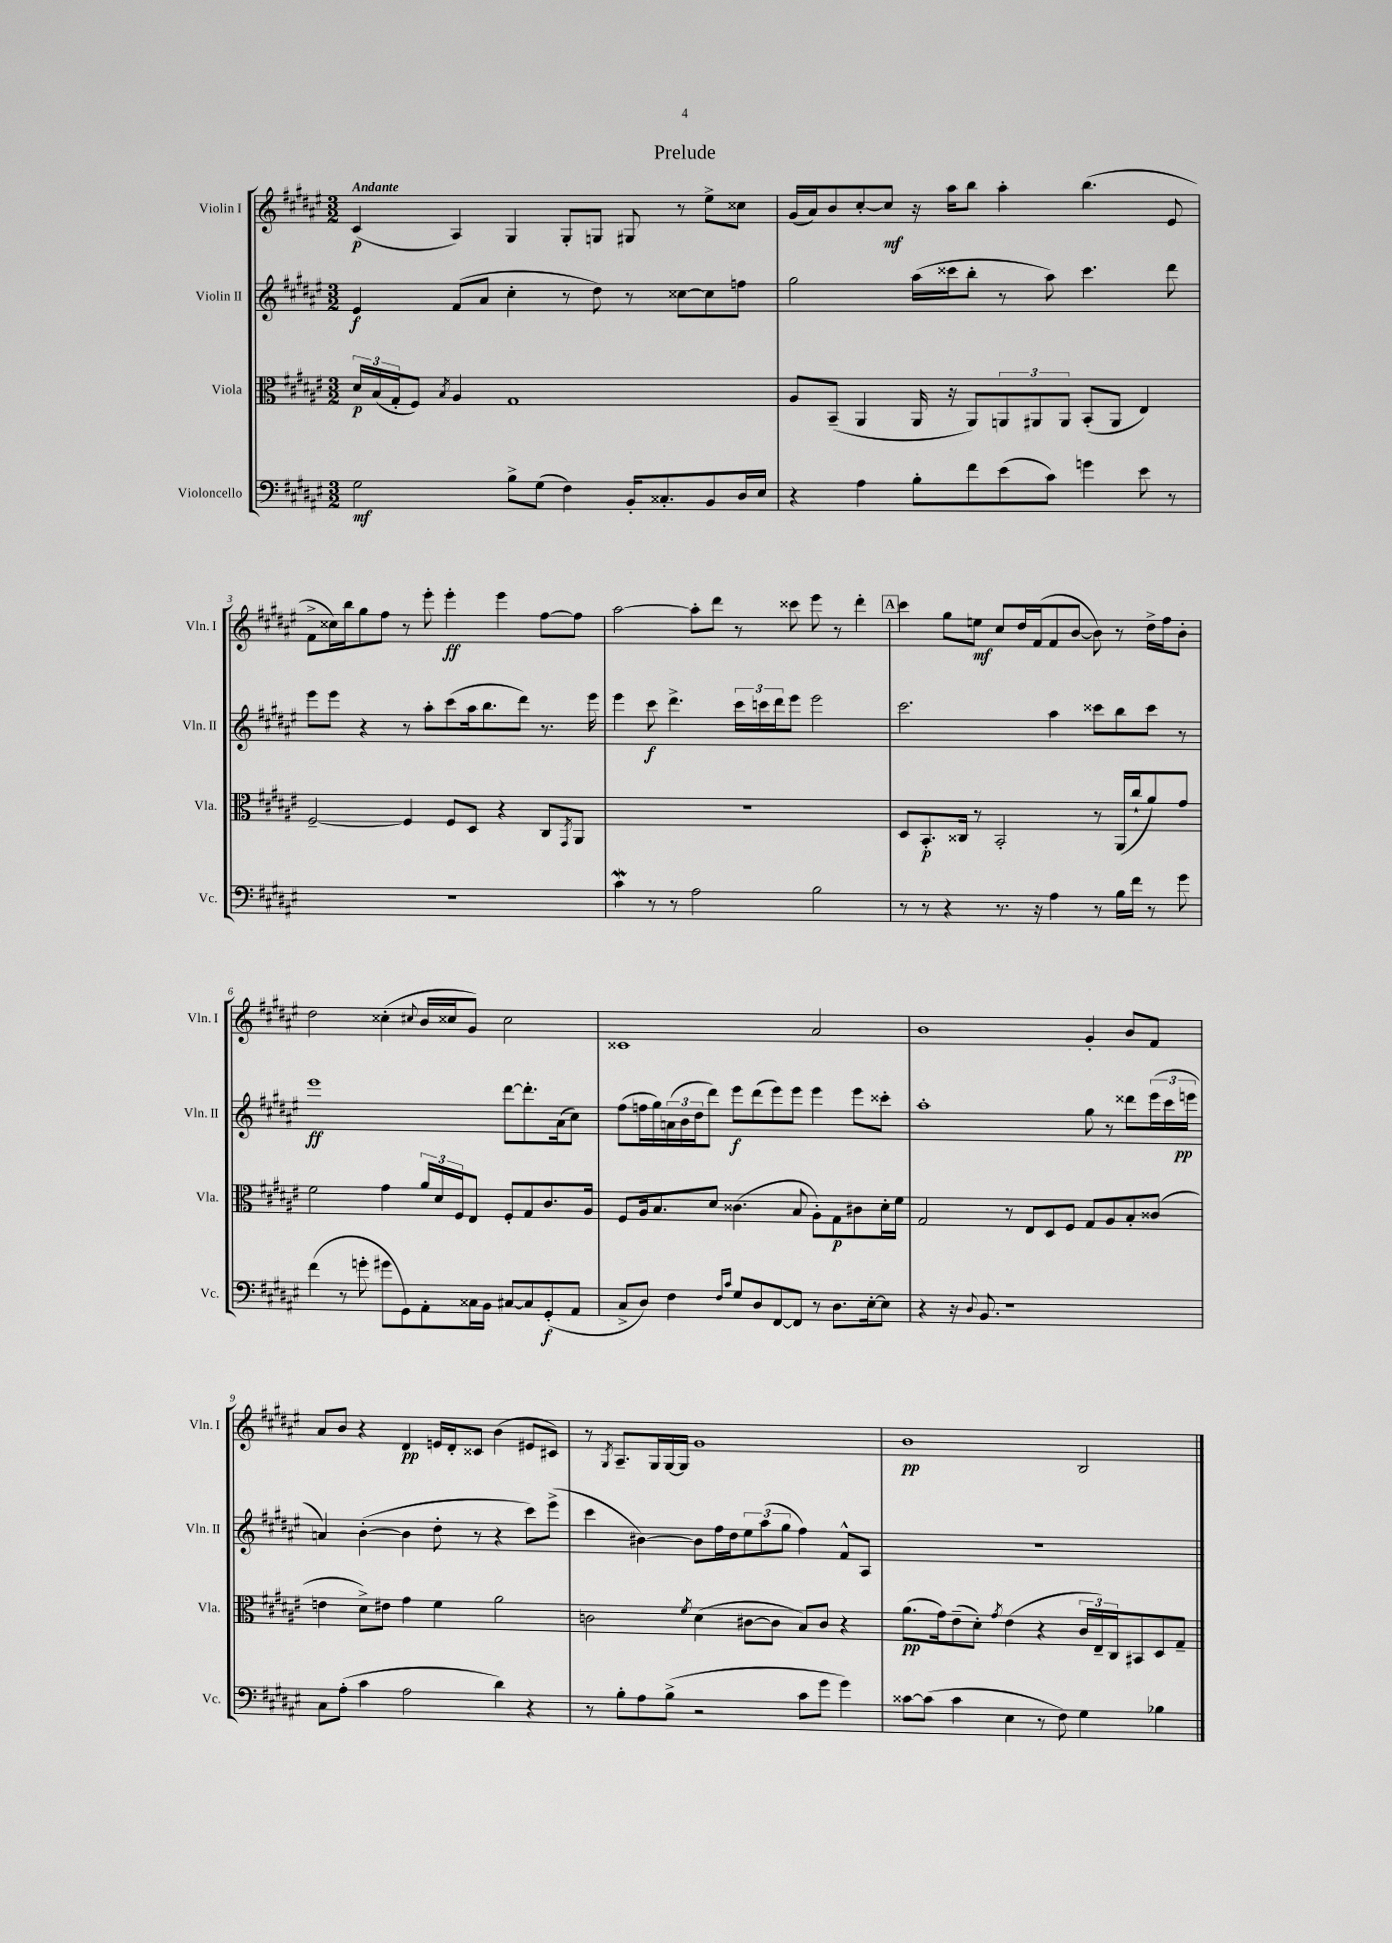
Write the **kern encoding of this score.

**kern	**kern	**kern	**kern
*staff4	*staff3	*staff2	*staff1
*clefF4	*clefC3	*clefG2	*clefG2
*k[f#c#g#d#a#e#]	*k[f#c#g#d#a#e#]	*k[f#c#g#d#a#e#]	*k[f#c#g#d#a#e#]
*M3/2	*M3/2	*M3/2	*M3/2
2G#\	24d#/LL	4e#/	(4c#/
.	(24B/	.	.
.	24G#'/J	.	.
.	8F#/J)	.	.
.	8qB/	.	.
.	4A#/	(8f#/L	4A#/)
.	.	8a#/J	.
8B^\L	1G#	4cc#'\	4G#/
(8G#\J	.	.	.
4F#\)	.	8r	8G#'/L
.	.	8dd#\)	8G/J
16BB'/LK	.	8r	8G#/
8.C##'/	.	.	.
.	.	[8cc##\L	8r
8BB/	.	8cc##\]	8ee#^\L
16D#/L	.	8ff\J	8cc##\J
16E#/JJ	.	.	.
=	=	=	=
4r	8A#/L	2gg#\	(16g#/LL
.	.	.	16a#/J)
.	(8BB~/J	.	8b/
4A#\	4AA#/	.	[8cc#'/
.	.	.	8cc#/]J
8B'\L	16AA#/	(16aa#\LL	16r
.	16r	16ccc##\J	16aa#\LK
8f#\	8AA#/L)	8bb'\J	8bb\J
(8e#\	12AA/	8r	4aa#'\
.	12AA#/	.	.
8c#\J)	.	8aa#\)	.
.	12AA#/J	.	.
4g\	(8BB'/L	4.ccc##\	(4.bb\
.	8AA#/J	.	.
8e#\	4E#/)	.	.
8r	.	8ddd#\	8e#/
=	=	=	=
1.r	[2F#~/	8eee#\L	8f#^\L
.	.	8eee#\J	16cc##\L)
.	.	.	16bb\J
.	.	4r	8gg#\
.	.	.	8ff#\J
.	4F#/]	8r	8r
.	.	8aa#'\L	8eee#'\
.	8F#/L	(8ccc#\	4eee#'\
.	8D#/J	16aa#\k	.
.	.	8.bb\	.
.	4r	.	4eee#\
.	.	8ddd#\J)	.
.	8C#/L	8.r	[8ff#\L
.	8qGG#/	.	.
.	8AA#/J	.	8ff#\]J
.	.	16eee#\	.
=	=	=	=
4c#\	1.r	4eee#\	[2aa#\
8r	.	8ccc#\	.
8r	.	4.ddd#^\	.
2A#\	.	.	8aa#'\]L
.	.	.	8ddd#\J
.	.	24ccc#\LL	8r
.	.	24ccc\	.
.	.	24ddd#\J	.
.	.	8eee#\J	8ccc##\
2B\	.	2eee#\	8eee#\
.	.	.	8r
.	.	.	4ddd#'\
=	=	=	=
8r	8D#/L	2.ccc#\	4ccc#\
8r	8.BB'/	.	.
4r	.	.	8gg#\L
.	16C##/Jk	.	.
.	8r	.	8ee\J
8.r	2BB'/	.	8cc#/L
.	.	.	16dd#/L
16r	.	.	(16f#/J
4A#\	.	4aa#\	8f#/
.	.	.	[8b/J
8r	8r	8ccc##\L	8b\])
16B\LL	(16AA#/LL	8bb\	8r
16f#\JJ	16cc#`/J	.	.
8r	8a#/)	8ccc##\J	16dd#^\LL
.	.	.	16ff#\J
8g#\	8g#/J	8r	8b'\J
=	=	=	=
(4f#\	2f#\	1eee#	2dd#\
8r	.	.	.
8g'\	.	.	.
8g#\L	4g#\	.	(4cc##'\
8GG#\)	.	.	.
.	.	.	8qqcc#/
8AA#'\	24a#/LL	.	16b/LL
.	24d#/	.	.
.	.	.	16cc##/J
.	24F#/J	.	.
16C##\L	8E#/J	.	8g#/J)
16BB\JJ	.	.	.
[8C#/L	8F#'/L	[8ddd#\L	2cc##\
8C#/]	8G#/	8.ddd#'\]	.
(8GG#'/	8.c#/	.	.
.	.	(16a#\k	.
8AA#/J	.	8cc#\J)	.
.	16A#/Jk	.	.
=	=	=	=
8C#^/L	8F#/L	(8ff#\L	1c##
8D#/J)	16A#/k	16ff\L	.
.	8.B/	16gg#\)	.
4F#\	.	(24a\	.
.	.	24b\	.
.	.	24dd#\J	.
.	8d#/J	8ddd#\J)	.
16qqF#/LL	.	.	.
16qqc#/JJ	.	.	.
8G#/L	(4.c##\	8eee#\L	.
8D#/	.	(8ddd#\	.
[8FF#/	.	8eee#\)	.
8FF#/]J	8B/	8eee#\J	.
8r	8A#'\L)	4eee#\	2a#/
8.D#\L	8G#\	.	.
.	8c#\	8eee#\L	.
[16E#'\k	.	.	.
8E#\]J	16d#'\L	8ccc##'\J	.
.	16f#\JJ	.	.
=	=	=	=
4r	2G#/	1aa#'	1b
16r	.	.	.
8qqD#/	.	.	.
8.BB/	.	.	.
1r	8r	.	.
.	8E#/L	.	.
.	8D#/	.	.
.	8F#/J	.	.
.	8G#/L	8gg#\	4g#'/
.	8A#/	8r	.
.	8B'/	8ddd##\L	8b/L
.	(8c##/J	(24eee#\L	8f#/J
.	.	24ccc#\	.
.	.	24eee\JJ	.
=	=	=	=
8C#\L	4e\	4a/)	8a#/L
(8A#'\J	.	.	8b/J
4c#\	8d#^\L)	([4b'\	4r
.	8e#\J	.	.
2A#\	4g#\	4b\]	4d#/
.	4f#\	8dd#'\	16e/LL
.	.	.	16d#'/J
.	.	8r	8c##/J
4d#\)	2a#\	4r	(4b\
4r	.	8ccc#\L)	8e#/L
.	.	(8eee#^\J	8c#/J)
=	=	=	=
8r	2c\	4ccc#\	8r
.	.	.	8qG#/
8B'\L	.	.	8.A#~/L
8A#\	.	[4b#\)	.
.	.	.	16G#/L
(8B^\J	.	.	[16G#/
.	.	.	16G#/]JJ
.	8qf#/	.	.
2r	(4d#\	8b#\]L	1g#
.	.	16ff#\L	.
.	.	16dd#\J	.
.	[8c#\L	12ee#\	.
.	.	(12aa#\	.
.	8c#\]J	.	.
.	.	12gg#\J	.
8c#\L	8B/L)	4ff#\)	.
8g#\J	8c#/J	.	.
4g#\)	4r	8f#^^/L	.
.	.	8A#/J	.
=	=	=	=
[8c##\L	(8.a#\L	1.r	1b
(8c##\]J	.	.	.
.	16g#\k)	.	.
4c##\	(8e#~\	.	.
.	8d#'\J)	.	.
.	8qg#/	.	.
4E#\	(4e#\	.	.
8r	4r	.	.
8F#\)	.	.	.
4G#\	24c#/LL	.	2B/
.	24E#~/)	.	.
.	24C#/J	.	.
.	8BB#/	.	.
4B-\	8D#/	.	.
.	8G#~/J	.	.
==	==	==	==
*-	*-	*-	*-
